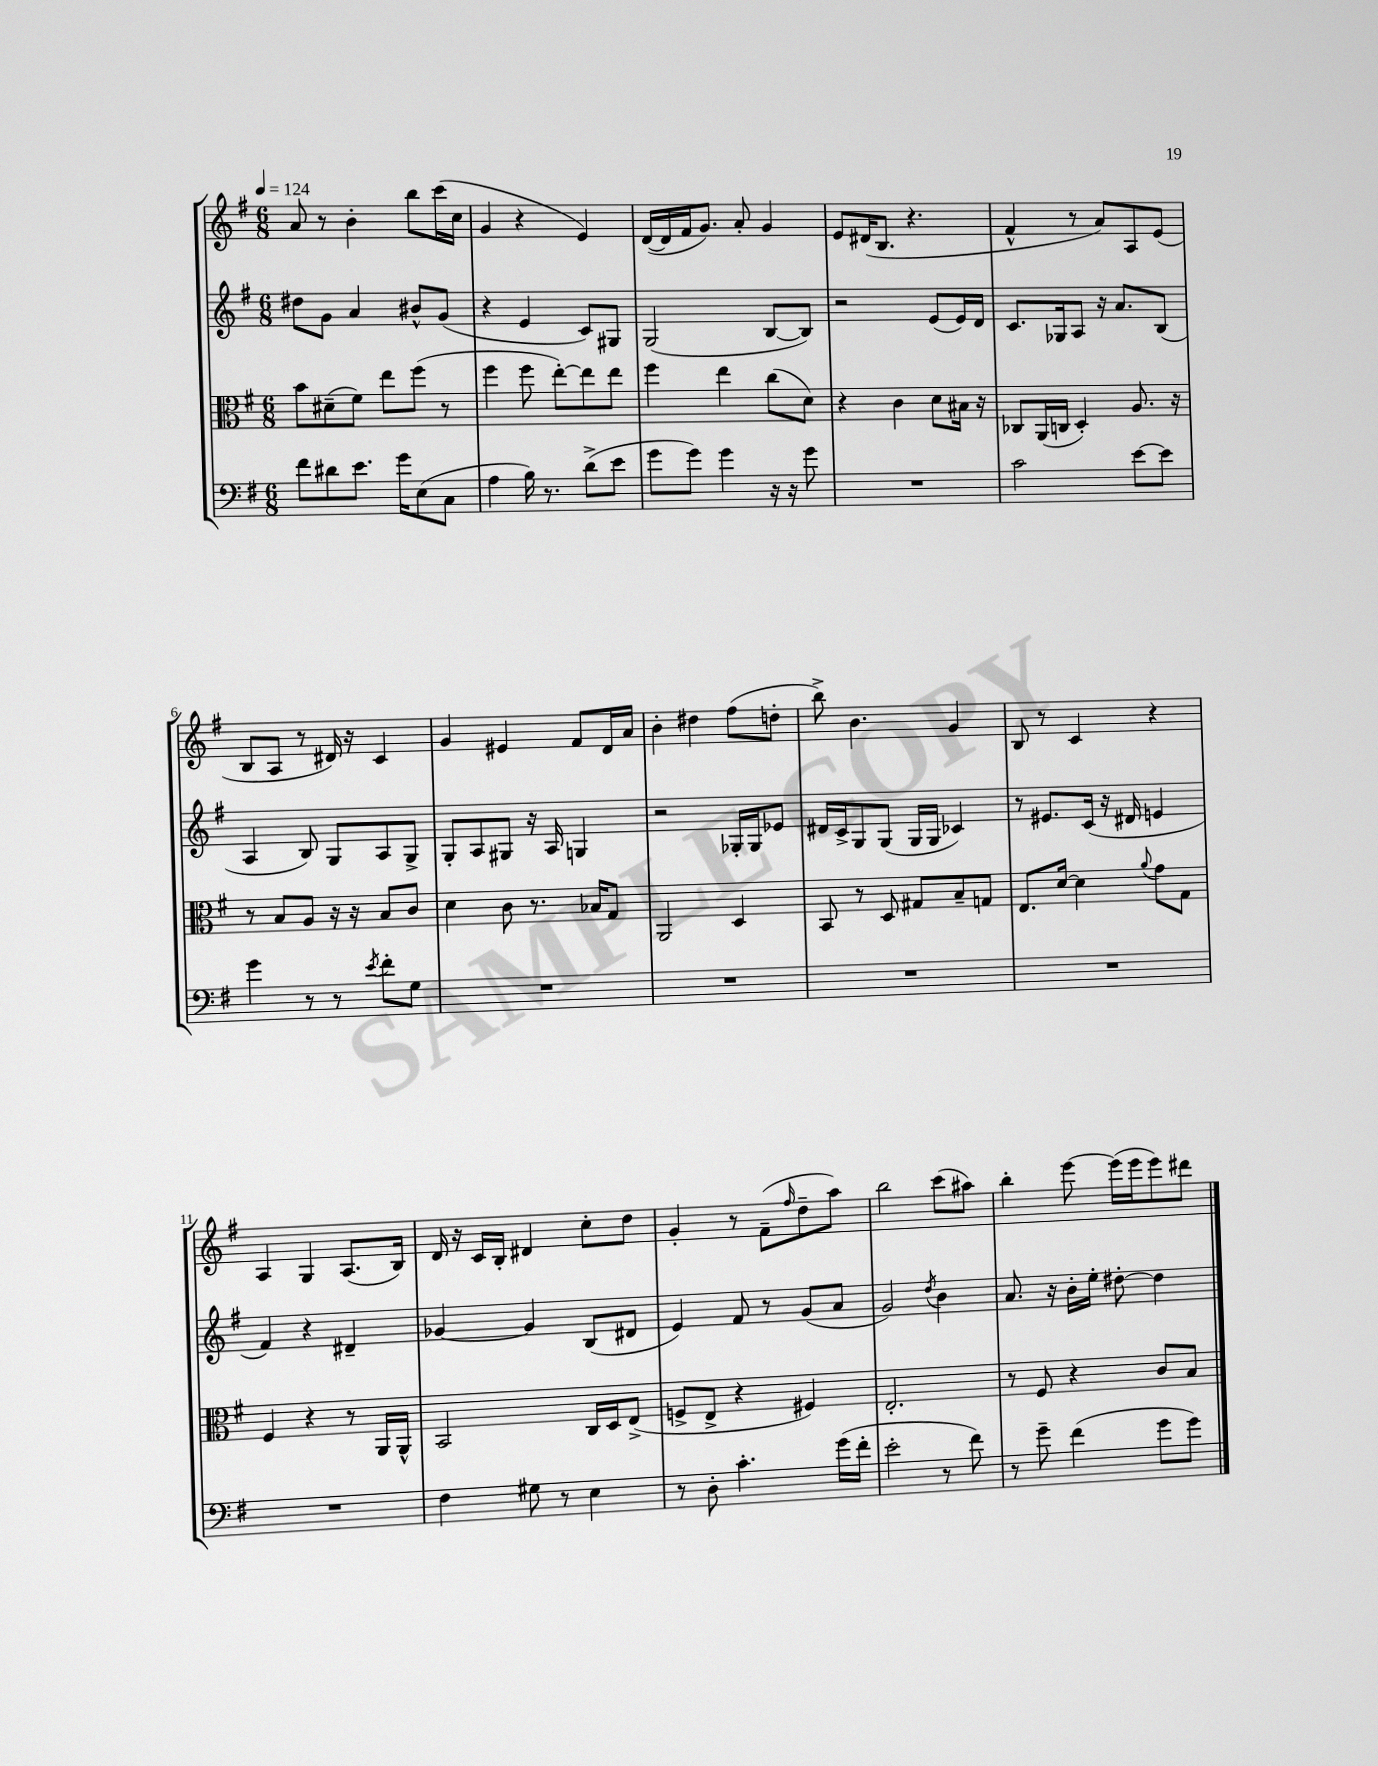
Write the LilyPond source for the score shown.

<<
\new StaffGroup <<
\new Staff = "s0" {
    \clef treble \key g \major \numericTimeSignature \time 6/8 \tempo 4 = 124
    a'8 r8 b'4-. b''8 c'''16( c''16 |
    g'4 r4 e'4) |
    d'16~( d'16 fis'16 g'8.) a'8-. g'4 |
    e'8 dis'16( b8. r4. |
    fis'4-^ r8 a'8) a8 e'8( |
    b8 a8 r8 dis'16) r16 c'4 |
    g'4 eis'4 fis'8 d'16 a'16 |
    b'4-. dis''4 fis''8( d''8-. |
    b''8->) b'4. g'4 |
    b8 r8 c'4 r4 |
    a4 g4 a8.( b16) |
    d'16 r16 c'16 b16-. dis'4 c''8-. d''8 |
    g'4-. r8 fis'8--( \grace { fis''16 } d''8-- a''8) |
    b''2 c'''8( ais''8) |
    b''4-. e'''8~ e'''16( e'''16 e'''8) dis'''8 \bar "|." |
}
\new Staff = "s1" {
    \clef treble \key g \major \numericTimeSignature \time 6/8
    dis''8 g'8 a'4 bis'8-^ g'8( |
    r4 e'4 c'8) gis8 |
    g2( b8~ b8) |
    r2 e'8( e'16) d'16 |
    c'8. ges16 a8 r16 a'8. b8( |
    a4 b8) g8 a8 g8-> |
    g8-. a8 gis8 r16 a16 g4 |
    r2 ges16-. ges16 ees'8 |
    dis'16 c'16-> g8 g8( g16 g16 ces'4) |
    r8 eis'8. c'16( r16 dis'16 e'4 |
    fis'4) r4 dis'4-- |
    ges'4~ ges'4 b8( dis'8 |
    e'4) fis'8 r8 g'8( a'8 |
    g'2) \acciaccatura { d''8 } b'4 |
    a'8. r16 b'16-. e''16-. dis''8~-. dis''4 \bar "|." |
}
\new Staff = "s2" {
    \clef alto \key g \major \numericTimeSignature \time 6/8
    b'8 dis'8--( fis'8) e''8 fis''8( r8 |
    fis''4 fis''8 e''8~-.) e''8 e''8 |
    fis''4 e''4 c''8( d'8) |
    r4 c'4 d'8 bis16 r16 |
    ces8 a,16( c16 d4-.) a8. r16 |
    r8 b8 a8 r16 r16 b8 c'8 |
    d'4 c'8 r8. bes16 g8 |
    a,2 d4 |
    b,8 r8 d8 gis8 b8-- g8 |
    e8. d'16~ d'4 \appoggiatura { a'8 } g'8 g8 |
    fis4 r4 r8 a,16 a,16-^ |
    b,2 c16 d16 e8->( |
    f8-> e8-> r4 fis4) |
    e2.-. |
    r8 fis8 r4 c'8 b8 \bar "|." |
}
\new Staff = "s3" {
    \clef bass \key g \major \numericTimeSignature \time 6/8
    fis'8 dis'8 e'8. g'16 e8( c8 |
    a4 b16) r8. d'8->( e'8 |
    g'8 g'8) g'4 r16 r16 g'8 |
    R2. |
    c'2 e'8~ e'8 |
    g'4 r8 r8 \acciaccatura { e'8 } fis'8-. g8 |
    R2. |
    R2. |
    R2. |
    R2. |
    R2. |
    fis4 gis8 r8 e4 |
    r8 d8-. c'4.-. g'16( fis'16-. |
    e'2-. r8 fis'8) |
    r8 g'8-- fis'4( g'8 g'8) \bar "|." |
}
>>
>>
